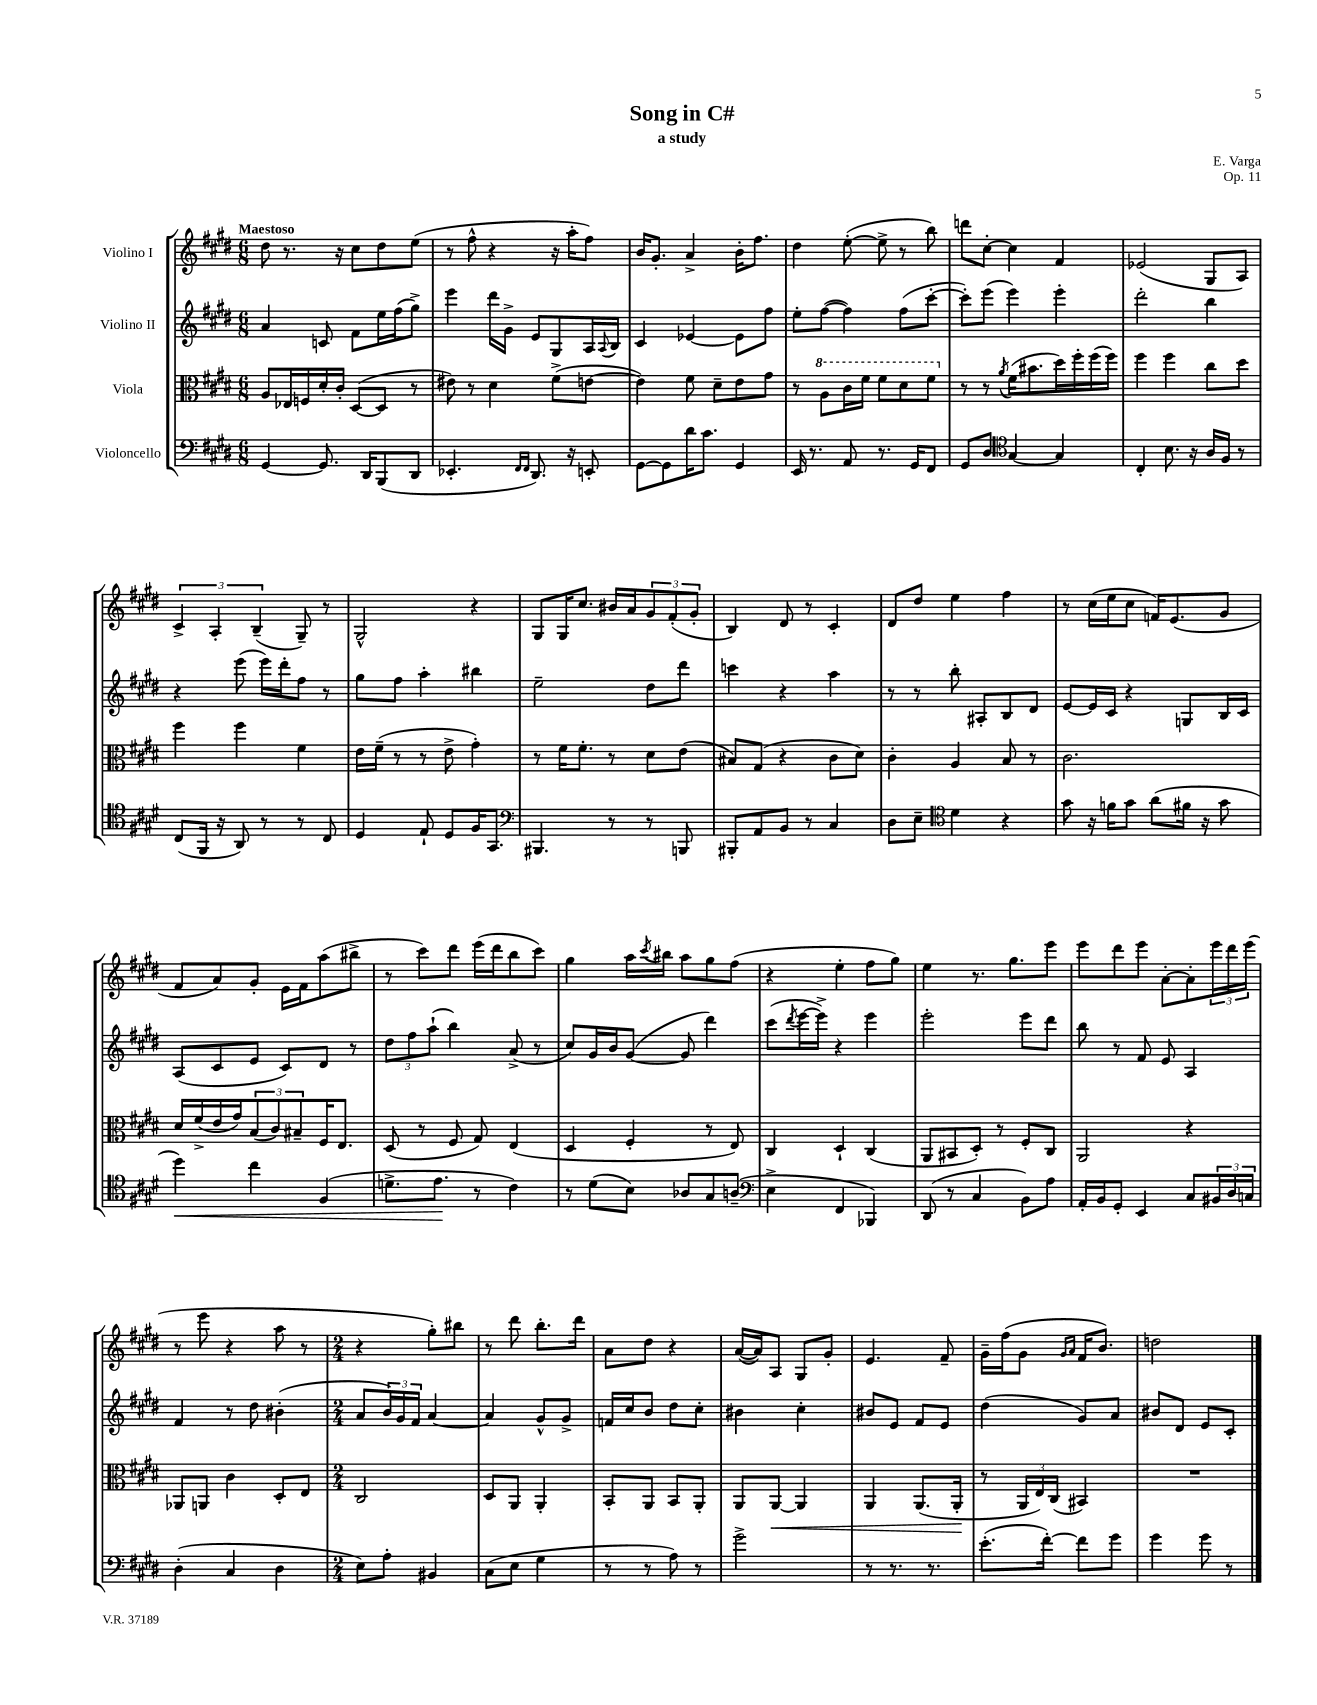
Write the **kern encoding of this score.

**kern	**dynam	**kern	**dynam	**kern	**kern
*part4	*part4	*part3	*part3	*part2	*part1
*staff4	*staff4	*staff3	*staff3	*staff2	*staff1
*I"Violoncello	*	*I"Viola	*	*I"Violino II	*I"Violino I
*clefF4	*	*clefC3	*	*clefG2	*clefG2
*k[f#c#g#d#]	*	*k[f#c#g#d#]	*	*k[f#c#g#d#]	*k[f#c#g#d#]
*M6/8	*	*M6/8	*	*M6/8	*M6/8
=1	=1	=1	=1	=1	=1
!	!	!	!	!	!LO:TX:a:B:t=Maestoso
[4GG#/	.	8A/L	.	4a/	8dd#\
.	.	16E-X/L	.	.	8.r
.	.	16Fn/	.	.	.
8.GG#/]	.	16d#'/	.	8cn/	.
.	.	16c#'/JJ	.	.	16r
.	.	([8D#/L	.	8f#\L	8cc#\L
16DD#/KL	.	.	.	.	.
(8BBB/	.	8D#/J]	.	16ee\L	8dd#\
.	.	.	.	(16ff#\J	.
8DD#/J	.	8r	.	8gg#^\J)	(8ee\J
=2	=2	=2	=2	=2	=2
4.EE-X'/	.	8e#X\)	.	4eee\	8r
.	.	8r	.	.	8ff#^^\
.	.	4d#\	.	16ddd#\LL	4r
.	.	.	.	16g#^\JJ	.
16qqFF#/LL	.	.	.	.	.
16qqFF#/JJ	.	.	.	.	.
8.DD#/)	.	.	.	8e/L	.
.	.	(8f#^\L	.	8G#/	16r
16r	.	.	.	.	16aa'\KL
8EEn'/	.	[8en\J	.	16A/L	8ff#\J)
.	.	.	.	8qqA/	.
.	.	.	.	16B/JJ	.
=3	=3	=3	=3	=3	=3
[8GG#\L	.	4e\])	.	4c#/	16b/KL
.	.	.	.	.	8.g#'/J
8GG#\]	.	.	.	.	.
16d#\K	.	8f#\	.	[4e-X/	4a^/
8.c#\J	.	.	.	.	.
.	.	8d#~\L	.	.	.
4GG#/	.	8e\	.	8e-\L]	16b'\KL
.	.	.	.	.	8.ff#\J
.	.	8g#\J	.	8ff#\J	.
=4	=4	=4	=4	=4	=4
16EE/	.	8r	.	8ee'\L	4dd#\
8.r	.	.	.	.	.
*	*	*8va	*	*	*
.	.	8a\L	.	([8ff#\J	.
8AA/	.	16cc#\L	.	4ff#\])	([8ee'\
.	.	16ff#\JJ	.	.	.
8.r	.	8ff#\L	.	.	8ee^\]
.	.	8dd#\	.	(8ff#\L	8r
16GG#/KL	.	.	.	.	.
8FF#/J	.	8ff#\J	.	[8ccc#'\J	8bb\)
=5	=5	=5	=5	=5	=5
*	*	*X8va	*	*	*
8GG#/L	.	8r	.	8ccc#'\L])	8dddn\L
8D#/J	.	8r	.	(8eee\J	[8cc#'\J
*clefC4	*	*	*	*	*
.	.	8qa/	.	.	.
[4G#/	.	(16f#\KL	.	4eee\)	4cc#\]
.	.	8.b#X\	.	.	.
4G#/]	.	16dd#\L)	.	4eee'\	4f#/
.	.	16ff#'\	.	.	.
.	.	(16ff#\	.	.	.
.	.	16ff#\JJ)	.	.	.
=6	=6	=6	=6	=6	=6
4C#'/	.	4ff#\	.	2ddd#'\	(2e-X/
8.B\	.	4ff#\	.	.	.
16r	.	.	.	.	.
16A/LL	.	8cc#\L	.	4bb\	8G#/L
16F#/JJ	.	.	.	.	.
8r	.	8dd#\J	.	.	8A/J)
!!LO:LB:g=z
=7	=7	=7	=7	=7	=7
(8C#/L	.	4ff#\	.	4r	6c#^/
16FF#/Jk	.	.	.	.	.
.	.	.	.	.	6A'/
16r	.	.	.	.	.
8AA/)	.	4ff#\	.	(8eee\	.
.	.	.	.	.	(6B~/
8r	.	.	.	16eee\LL)	.
.	.	.	.	16ddd#'\J	.
8r	.	4f#\	.	8ff#\J	8G#~/)
8C#/	.	.	.	8r	8r
=8	=8	=8	=8	=8	=8
4D#/	.	16e\LL	.	8gg#\L	2G#^^/
.	.	(16f#~\JJ	.	.	.
.	.	8r	.	8ff#\J	.
8E`/	.	8r	.	4aa'\	.
8D#/L	.	8e^\	.	.	.
16F#/K	.	4g#'\)	.	4bb#X\	4r
8.GG#/J	.	.	.	.	.
=9	=9	=9	=9	=9	=9
*clefF4	*	*	*	*	*
4.BBB#X/	.	8r	.	2ee~\	8G#/L
.	.	16f#\KL	.	.	16G#/K
.	.	8.f#'\J	.	.	8.cc#/J
8r	.	8r	.	.	16b#X/LL
.	.	.	.	.	16a/J
8r	.	8d#\L	.	8dd#\L	12g#/
.	.	.	.	.	(12f#'/
8BBBn/	.	(8e\J	.	8ddd#\J	.
.	.	.	.	.	12g#'/J
=10	=10	=10	=10	=10	=10
8BBB#X'/L	.	8B#X/L)	.	4cccn\	4B/)
8AA/	.	(8G#/J	.	.	.
8BB/J	.	4r	.	4r	8d#/
8r	.	.	.	.	8r
4C#/	.	8c#\L	.	4aa\	4c#'/
.	.	8d#\J)	.	.	.
=11	=11	=11	=11	=11	=11
8D#\L	.	4c#'\	.	8r	8d#/L
8E~\J	.	.	.	8r	8dd#/J
*clefC4	*	*	*	*	*
4d#\	.	4A/	.	8bb'\	4ee\
.	.	.	.	8A#X'/L	.
4r	.	8B/	.	8B/	4ff#\
.	.	8r	.	8d#/J	.
=12	=12	=12	=12	=12	=12
8g#\	.	2.c#\	.	[8e/L	8r
16r	.	.	.	16e/L]	(16cc#\LL
16fn\KL	.	.	.	16c#/JJ	16ee\J
8g#\J	.	.	.	4r	8cc#\J
(8a\L	.	.	.	.	16fn/KL)
.	.	.	.	.	(8.e/
16f#X\Jk	.	.	.	8Gn/L	.
16r	.	.	.	.	.
8g#\	.	.	.	16B/L	8g#/J
.	.	.	.	16c#/JJ	.
!!LO:LB:g=z
=13	=13	=13	=13	=13	=13
!	!LO:HP:b	!	!	!	!
4dd#\)	<	16d#/LL	.	(8A/L	8f#/L
.	.	(16f#^/	.	.	.
.	.	16e/	.	8c#/	8a/)
.	.	16g#/J)	.	.	.
4cc#\	.	(12B/	.	8e/J	8g#'/J
.	.	12c#/)	.	.	.
.	.	.	.	8c#/L)	16e\LL
.	.	12B#X~/	.	.	.
.	.	.	.	.	16f#\J
(4F#/	.	16F#/K	.	8d#/J	(8aa\
.	.	8.E/J	.	.	.
.	.	.	.	8r	8bb#X^\J
=14	=14	=14	=14	=14	=14
8.dn^\L	.	(8D#/	.	12dd#\L	8r
.	.	.	.	12ff#\	.
.	.	8r	.	.	8ccc#\L)
.	.	.	.	(12aa`\J	.
8.e\J	.	.	.	.	.
.	.	8F#/	.	4bb\)	8ddd#\J
8r	[	8G#/)	.	.	(16eee\LL
.	.	.	.	.	16ddd#\J
4c#\)	.	(4E/	.	(8a^/	8bb\
.	.	.	.	8r	8ccc#\J)
=15	=15	=15	=15	=15	=15
8r	.	4D#/	.	8cc#/L)	4gg#\
(8d#\L	.	.	.	16g#/L	.
.	.	.	.	16b/J	.
8B\J)	.	4F#'/	.	([8g#/J	16aa\LL
.	.	.	.	.	8qccc#/
.	.	.	.	.	16bb#X\JJ
8A-X/L	.	.	.	8g#/]	8aa\L
8G#/	.	8r	.	4ddd#\)	8gg#\
(8An~/J	.	8E/)	.	.	(8ff#\J
=16	=16	=16	=16	=16	=16
*clefF4	*	*	*	*	*
4E^\	.	4C#/	.	(8ccc#\L	4r
.	.	.	.	8qddd#/	.
.	.	.	.	[16eee\L	.
.	.	.	.	16eee^\JJ])	.
4FF#/	.	4D#`/	.	4r	4ee'\
4BBB-X/)	.	(4C#/	.	4eee\	8ff#\L
.	.	.	.	.	8gg#\J)
=17	=17	=17	=17	=17	=17
(8DD#/	.	8AA/L	.	2eee'\	4ee\
8r	.	8BB#X/	.	.	.
4C#/	.	8D#'/J)	.	.	8.r
.	.	8r	.	.	.
.	.	.	.	.	8.gg#\L
8BB\L)	.	8F#'/L	.	8eee\L	.
8A\J	.	8C#/J	.	8ddd#\J	8eee\J
=18	=18	=18	=18	=18	=18
16AA'/LL	.	2AA/	.	8bb\	8eee\L
16BB/J	.	.	.	.	.
8GG#'/J	.	.	.	8r	8ddd#\
4EE/	.	.	.	8f#/	8eee\J
.	.	.	.	8e/	[8a'\L
8C#/L	.	4r	.	4A/	8a'\]
24BB#X/L	.	.	.	.	24eee\L
24D#/	.	.	.	.	24ddd#\
24Cn/JJ	.	.	.	.	(24eee\JJ
!!LO:LB:g=z
=19	=19	=19	=19	=19	=19
(4D#'\	.	8AA-X/L	.	4f#/	8r
.	.	8AAn/J	.	.	8eee\
4C#/	.	4c#\	.	8r	4r
.	.	.	.	8dd#\	.
4D#\	.	8D#'/L	.	(4b#X'\	8aa\
.	.	8E/J	.	.	8r
=20	=20	=20	=20	=20	=20
*M2/4	*	*M2/4	*	*M2/4	*M2/4
8E\L)	.	2C#/	.	8a/L	4r
8A'\J	.	.	.	24b/L)	.
.	.	.	.	24g#/	.
.	.	.	.	24f#/JJ	.
4BB#X/	.	.	.	[4a/	8gg#'\L)
.	.	.	.	.	8bb#X\J
=21	=21	=21	=21	=21	=21
(8C#\L	.	8D#/L	.	4a/]	8r
8E\J	.	8AA/J	.	.	8ddd#\
4G#\	.	4AA'/	.	8g#^^/L	8.bb'\L
.	.	.	.	8g#^/J	.
.	.	.	.	.	16ddd#\Jk
=22	=22	=22	=22	=22	=22
8r	.	8BB'/L	.	16fn/LL	8a\L
.	.	.	.	16cc#/J	.
8r	.	8AA/J	.	8b/J	8dd#\J
8A\)	.	8BB/L	.	8dd#\L	4r
8r	.	8AA'/J	.	8cc#'\J	.
=23	=23	=23	=23	=23	=23
2g#^\	.	8AA/L	.	4b#X\	([16a/LL
.	.	.	.	.	16a/J])
!	!	!	!LO:HP:b	!	!
.	.	[8AA/J	<	.	8A/J
.	.	4AA/]	.	4cc#'\	8G#/L
.	.	.	.	.	8g#'/J
=24	=24	=24	=24	=24	=24
8r	.	4AA/	.	8b#X/L	4.e/
8.r	.	.	.	8e/J	.
.	.	(8.AA/L	.	8f#/L	.
8.r	.	.	.	.	.
.	.	.	.	8e/J	8f#~/
.	.	16AA'/Jk	.	.	.
.	.	.	[	.	.
=25	=25	=25	=25	=25	=25
(8.e'\L	.	8r	.	(4dd#\	16g#~\LL
.	.	.	.	.	(16ff#\J
.	.	24AA/LL	.	.	8g#\J
.	.	24E/)	.	.	.
[16f#'\Jk)	.	.	.	.	.
.	.	(24C#/JJ	.	.	.
.	.	.	.	.	16qqg#/LL
.	.	.	.	.	16qqa/JJ
8f#\L]	.	4BB#X/)	.	8g#/L)	16f#/KL
.	.	.	.	.	8.b/J)
8g#\J	.	.	.	8a/J	.
=26	=26	=26	=26	=26	=26
4g#\	.	2r	.	8b#X/L	2ddn\
.	.	.	.	8d#/J	.
8g#\	.	.	.	8e/L	.
8r	.	.	.	8c#'/J	.
==	==	==	==	==	==
*-	*-	*-	*-	*-	*-
